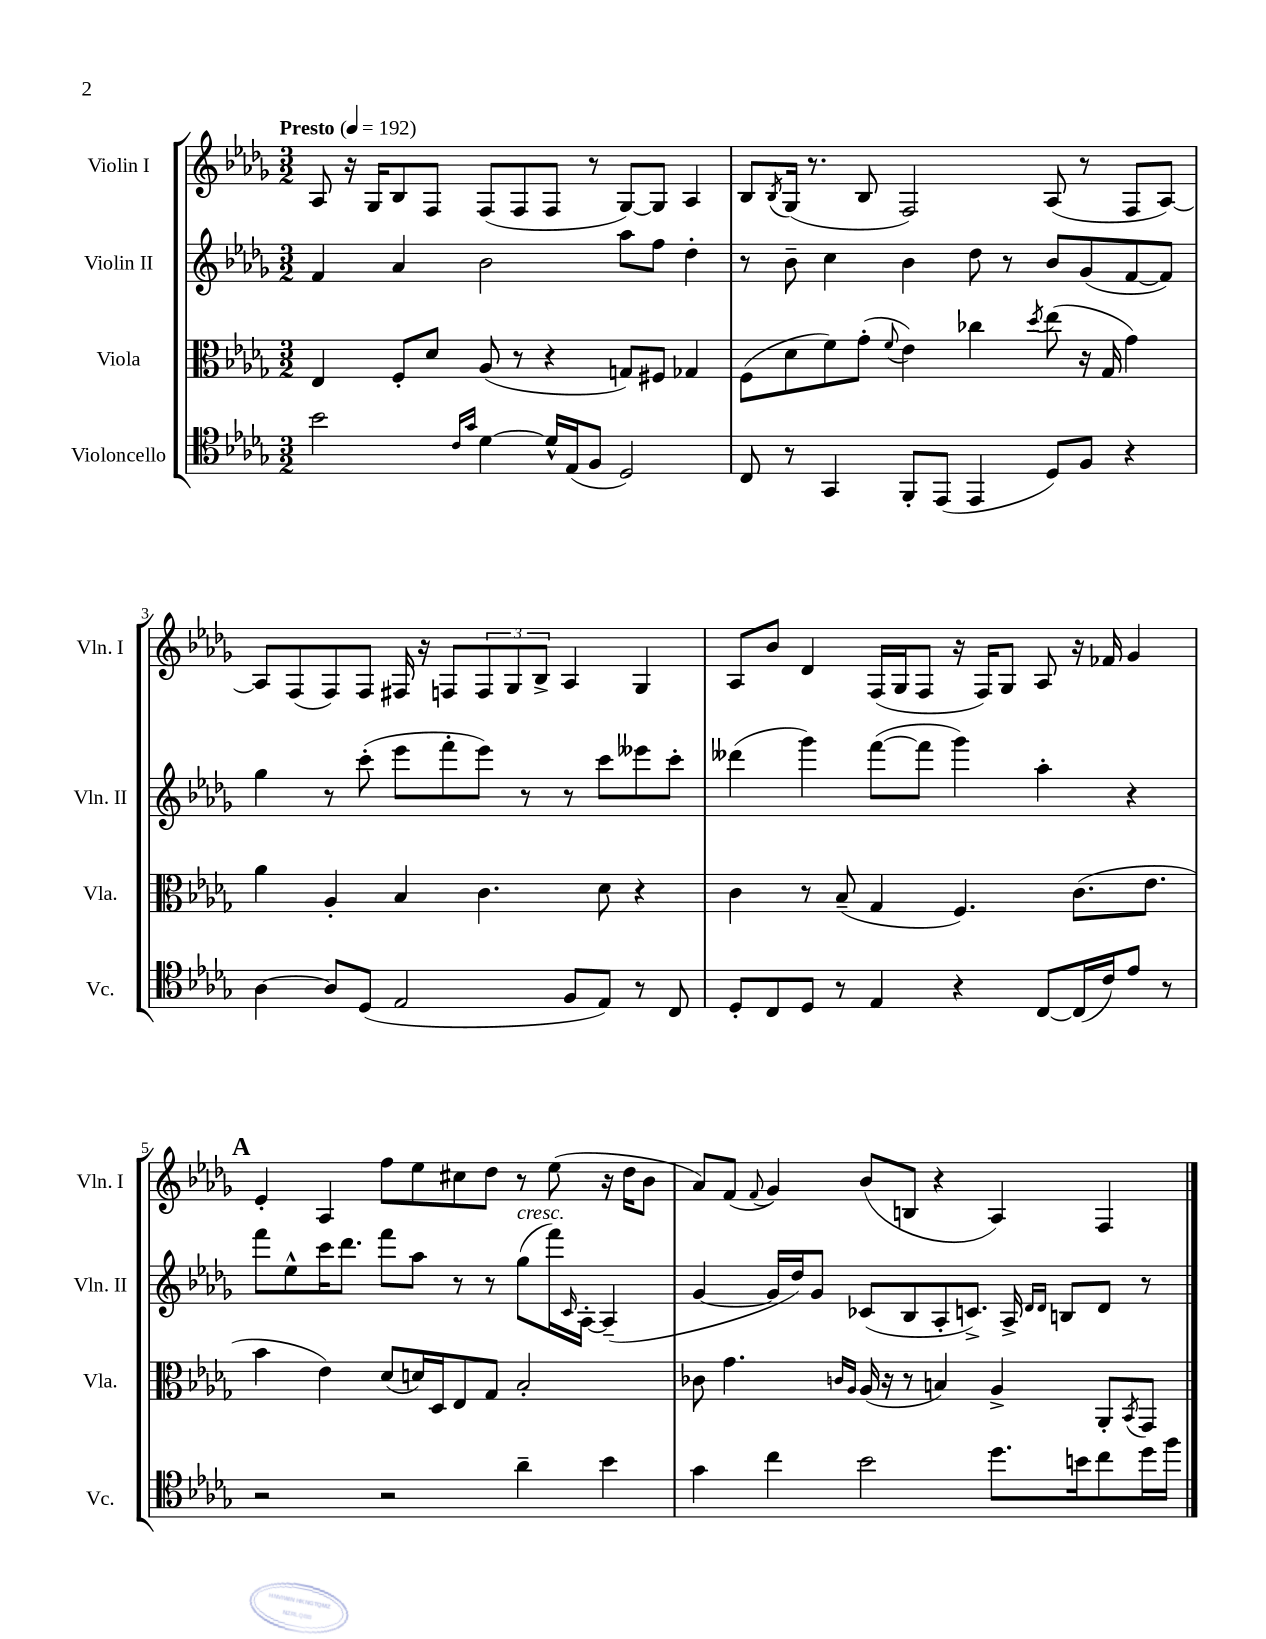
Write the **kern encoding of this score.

**kern	**kern	**kern	**kern
*staff4	*staff3	*staff2	*staff1
*clefC4	*clefC3	*clefG2	*clefG2
*k[b-e-a-d-g-]	*k[b-e-a-d-g-]	*k[b-e-a-d-g-]	*k[b-e-a-d-g-]
*M3/2	*M3/2	*M3/2	*M3/2
*MM192	*MM192	*MM192	*MM192
2b-\	4E-/	4f/	8A-/
.	.	.	16r
.	.	.	16G-/LK
.	8F'/L	4a-/	8B-/
.	8d-/J	.	8F/J
16qqc/LL	.	.	.
16qqg-/JJ	.	.	.
[4d-\	(8A-/	2b-\	(8F/L
.	8r	.	8F/
16d-^^/]LL	4r	.	8F/J
(16E-/J	.	.	.
8F/J	.	.	8r
2D-/)	8G/L)	8aa-\L	[8G-/L)
.	8F#/J	8ff\J	8G-/]J
.	4G-/	4dd-'\	4A-/
=	=	=	=
8C/	(8F\L	8r	8B-/L
.	.	.	8qB-/
8r	8d-\	8b-~\	(16G-/Jk
.	.	.	8.r
4GG-/	8f\)	4cc\	.
.	(8g-'\J	.	8B-/
.	8qqf/	.	.
8FF'/L	4e-\)	4b-\	2F/)
(8EE-/J	.	.	.
4EE-/	4cc-\	8dd-\	.
.	.	8r	.
.	8qdd-/	.	.
8D-/L)	(8ee-\	8b-/L	(8A-/
8F/J	16r	(8g-/	8r
.	16G-/	.	.
4r	4g-\)	[8f/	8F/L
.	.	8f/]J)	[8A-/J)
=	=	=	=
[4A-\	4a-\	4gg-\	8A-/]L
.	.	.	(8F/
8A-/]L	4A-'/	8r	8F/)
(8D-/J	.	(8ccc'\	8F/J
2E-/	4B-/	8eee-\L	16F#/
.	.	.	16r
.	.	8fff'\	8F/L
.	4.c\	8eee-\J)	12F/
.	.	.	12G-/
.	.	8r	.
.	.	.	12B-^/J
8F/L	.	8r	4A-/
8E-/J)	8d-\	8ccc\L	.
8r	4r	8eee--\	4G-/
8C/	.	8ccc'\J	.
=	=	=	=
8D-'/L	4c\	(4ddd--\	8A-/L
8C/	.	.	8b-/J
8D-/J	8r	4ggg-\)	4d-/
8r	(8B-~/	.	.
4E-/	4G-/	([8fff\L	(16F/LL
.	.	.	16G-/J
.	.	8fff\]J	8F/J
4r	4.F/)	4ggg-\)	16r
.	.	.	16F/LK)
.	.	.	8G-/J
[8C/L	.	4aa-'\	8A-/
(16C/]L	(8.c\L	.	16r
16c/J)	.	.	16f-/
8e-/J	.	4r	4g-/
.	8.e-\J	.	.
8r	.	.	.
=	=	=	=
2r	4b-\	8fff\L	4e-'/
.	.	8ee-^^\	.
.	4e-\)	16ccc\K	4A-/
.	.	8.ddd-\J	.
2r	(8d-/L	8fff\L	8ff\L
.	16d/L)	8aa-\J	8ee-\
.	16D-/J	.	.
.	8E-/	8r	8cc#\
.	8G-/J	8r	8dd-\J
4a-~\	2B-'/	(8gg-\L	8r
.	.	16fff\L)	(8ee-\
.	.	16qqc/	.
.	.	[16A-'\JJ	.
4b-\	.	(4A-~/]	16r
.	.	.	16dd-\LK
.	.	.	8b-\J
=	=	=	=
4g-\	8c-\	[4g-/	8a-/L)
.	4.g-\	.	(8f/J
.	.	.	8qqf/
4cc\	.	16g-/]LL	4g-/)
.	.	16dd-/J)	.
.	.	8g-/J	.
.	16qqc/LL	.	.
.	16qqA-/JJ	.	.
2b-\	(16A-/	(8c-/L	(8b-/L
.	16r	.	.
.	8r	8B-/	8B/J
.	4B/)	8A-'/	4r
.	.	8.c^/J)	.
8.dd-\L	4A-^/	.	4A-/)
.	.	16A-^/	.
.	.	16qqd-/LL	.
.	.	16qqd-/JJ	.
.	.	8B/L	.
16b\k	.	.	.
8cc\	8AA-'/L	8d-/J	4F/
.	8qBB-/	.	.
16dd-\L	8GG-/J	8r	.
16ff\JJ	.	.	.
==	==	==	==
*-	*-	*-	*-
